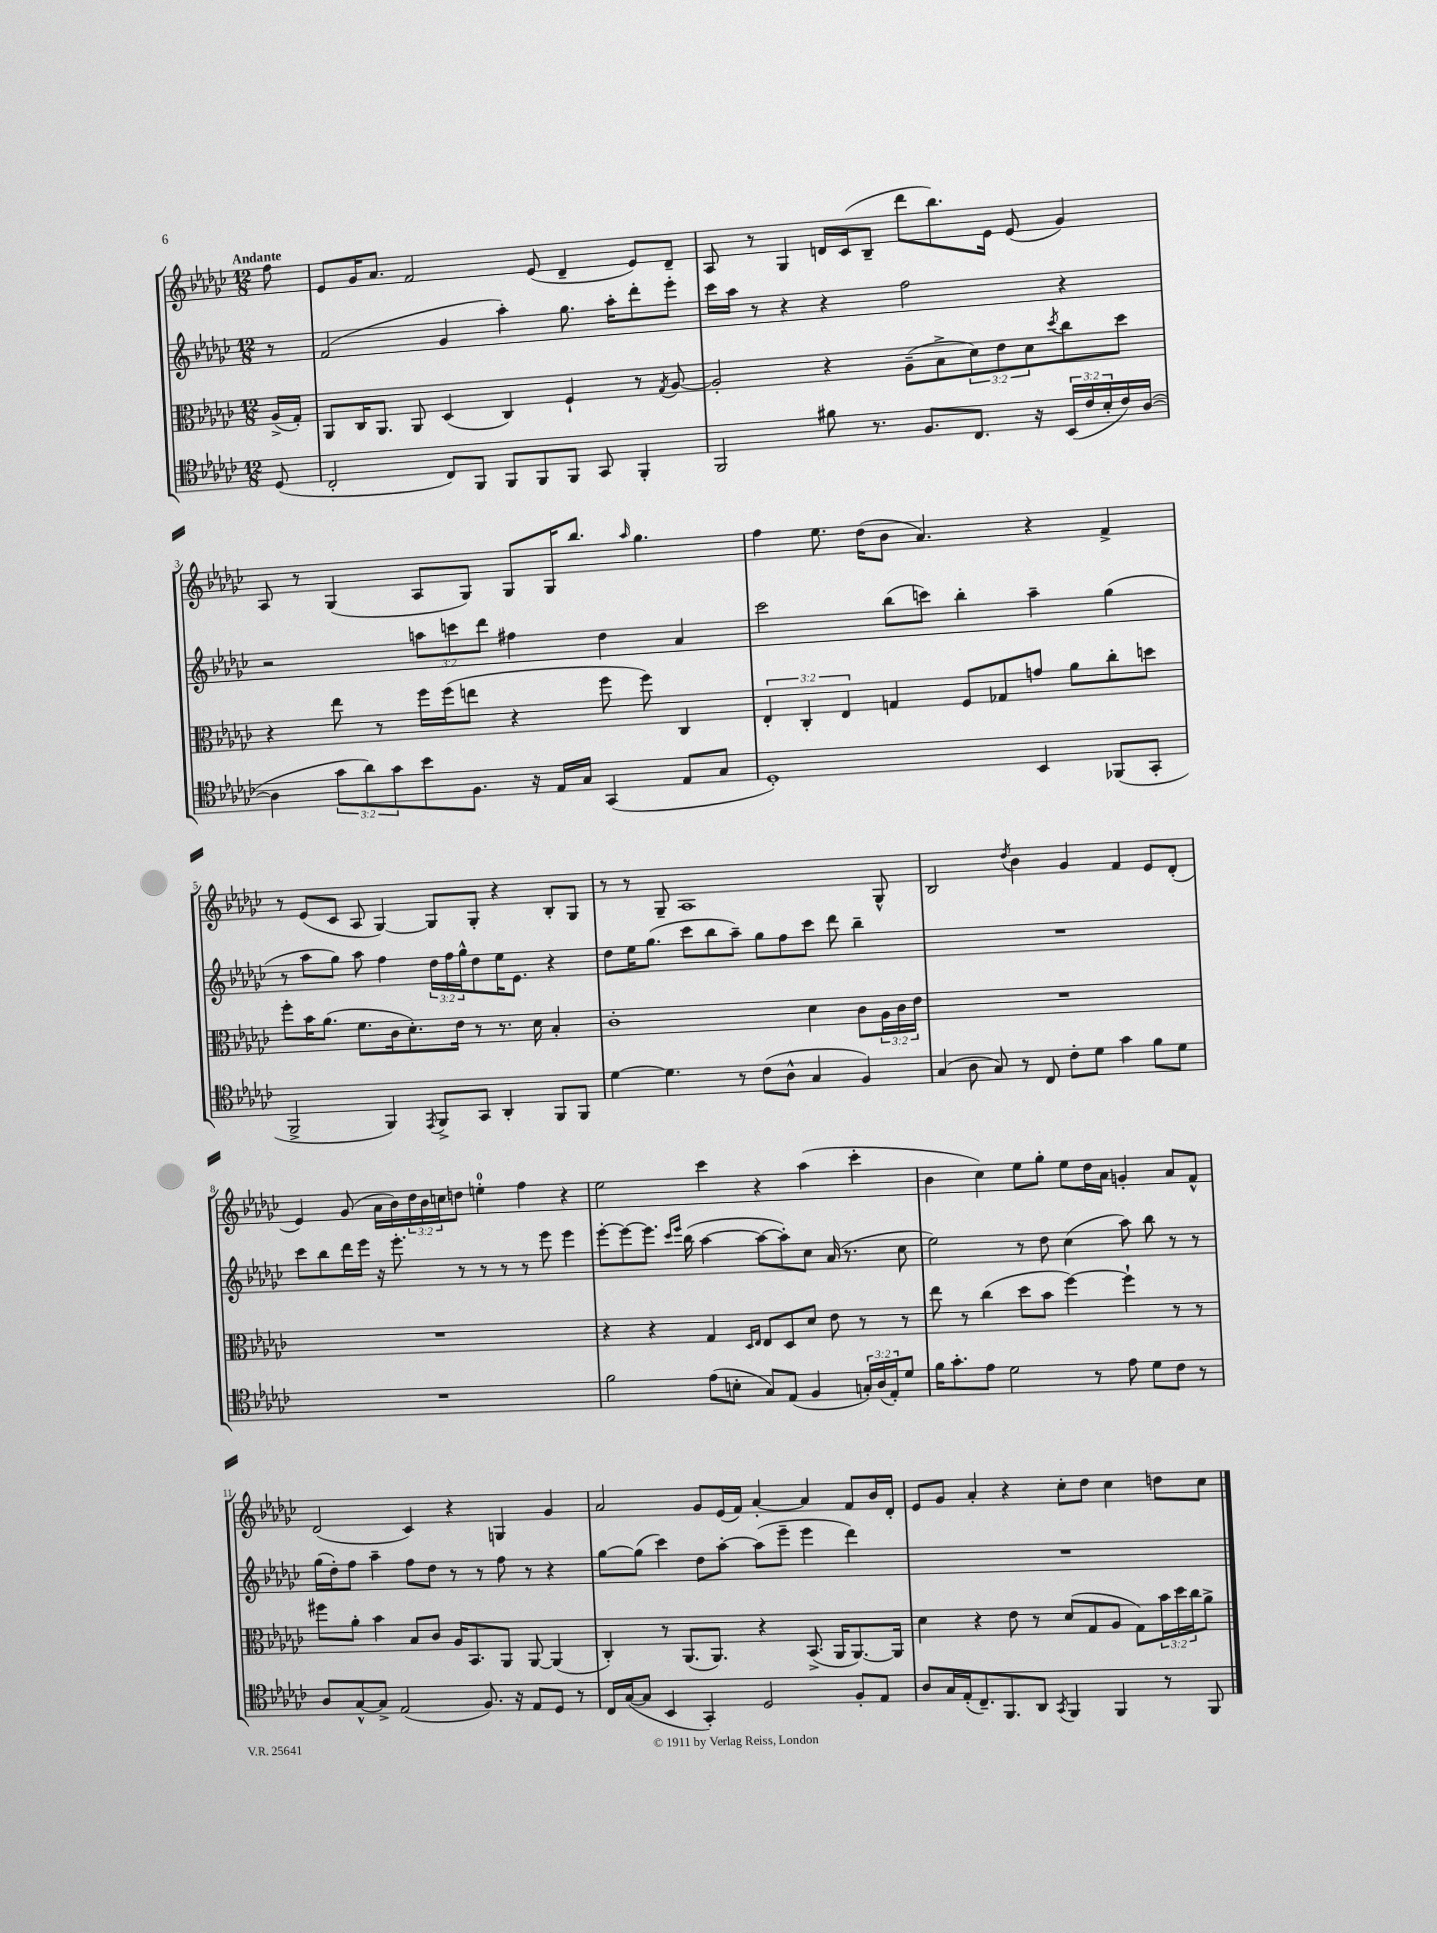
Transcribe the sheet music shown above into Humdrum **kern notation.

**kern	**kern	**kern	**kern
*staff4	*staff3	*staff2	*staff1
*clefC4	*clefC3	*clefG2	*clefG2
*k[b-e-a-d-g-c-]	*k[b-e-a-d-g-c-]	*k[b-e-a-d-g-c-]	*k[b-e-a-d-g-c-]
*M12/8	*M12/8	*M12/8	*M12/8
(8D-	(16A-^	8r	8ff
.	16G-')	.	.
=	=	=	=
2C-'	8AA-	(2f	8e-
.	16C-	.	16g-
.	8.AA-	.	8.a-
.	8AA-	.	2f
8C-)	(4D-	4g-	.
8FF	.	.	.
8FF	4C-)	4aa-')	.
8FF	.	.	(8e-
8FF	4F`	8.gg-	4d-~
8GG-	.	.	.
.	.	16aa-'	.
4FF'	8r	8ddd-'	8e-)
.	8qG-	.	.
.	[8A-	8eee-'	8d-~
=	=	=	=
2FF	2A-']	16ccc-	8A-
.	.	16aa-	.
.	.	8r	8r
.	.	4r	4G-
8f#	4r	4r	16d
.	.	.	(16c-
8.r	.	.	8B-~
.	(8A-~	2ff	8ddd-
8.F	.	.	.
.	8B-^	.	8.bb-)
8.C-	12d-)	.	.
.	.	.	16e-
.	12e-	.	.
.	.	.	(8e-
.	12d-	.	.
16r	.	.	.
.	8qdd-	.	.
(24BB-	8cc-	4r	4g-)
24c-	.	.	.
24B-'	.	.	.
16c-)	8dd-	.	.
([16A-	.	.	.
=	=	=	=
4A-]	4r	2r	8A-
.	.	.	8r
12g-	8ee-	.	(4G-
12a-)	.	.	.
.	8r	.	.
12g-	.	.	.
8b-	16ff	12aa	8A-
.	(16ff	.	.
.	.	12ccc	.
8.F	8ee	.	8G-)
.	.	12ddd-	.
.	4r	4ff#	8G-
16r	.	.	.
16E-	.	.	16G-
16G-	.	.	8.bb-
(4GG-	8ff	4dd-	.
.	.	.	16qqaa-
.	8ff)	.	4.gg-
8E-	4C-	4a-	.
8G-	.	.	.
=	=	=	=
1D-')	6E-'	2ccc-	4ff
.	6C-'	.	.
.	.	.	8.ee-
.	6E-	.	.
.	.	.	(16dd-
.	4G	(8bb-	8b-
.	.	8ccc)	4.a-)
.	8F	4bb-'	.
.	8G-	.	.
4BB-	8g	4aa-~	4r
.	8a-	.	.
(8FF-	8cc-'	(4gg-	4f^
8GG-'	8dd	.	.
=	=	=	=
2FF^	8ff'	8r	8r
.	16b-	8aa-	(8e-
.	(8.a-	.	.
.	.	8gg-)	8c-
.	8.f	8aa-	8A-
4FF)	.	4ff	[4G-)
.	16c-	.	.
.	8.d-')	.	.
8qEE-	.	.	.
8FF^	.	24dd-	8G-]
.	.	24ff	.
.	16e-	.	.
.	.	24gg-^^	.
8GG-	8r	8dd-	8G-'
4AA-'	8.r	16ee-	4r
.	.	8.e-	.
.	16d-	.	.
8FF	4B-'	4r	8B-'
8FF	.	.	8G-
=	=	=	=
[4d-	1c-'	8dd-	8r
.	.	16ee-	8r
.	.	(8.gg-	.
4.d-]	.	.	8G-~
.	.	8ccc-	1A-
.	.	8bb-	.
8r	.	8aa-~)	.
(8c-	.	8gg-	.
8A-^^	.	8ff	.
4G-	4d-	8ccc-	.
.	.	8ddd-	.
4F)	8c-	4bb-~	.
.	24A-	.	8G-^^
.	24c-	.	.
.	24e-	.	.
=	=	=	=
(4G-	1.r	1.r	2B-
8A-	.	.	.
8G-)	.	.	.
.	.	.	8qdd-
8r	.	.	4b-
8C-	.	.	.
8c-'	.	.	4g-
8d-	.	.	.
4g-	.	.	4f
8f	.	.	8e-
8d-	.	.	(8d-'
=	=	=	=
1.r	1.r	8ccc-	4e-)
.	.	8bb-	.
.	.	16ddd-	(8g-
.	.	16eee-	.
.	.	16r	16a-
.	.	8.eee-'	16b-)
.	.	.	24dd-
.	.	.	24b-
.	.	.	24cc
.	.	8r	8dd
.	.	8r	4ee'
.	.	8r	.
.	.	8r	4ff
.	.	8eee-	.
.	.	4eee-	4r
=	=	=	=
2f	4r	[8eee-'	2ee-
.	.	8eee-_	.
.	4r	8.eee-]	.
.	.	16qqccc-	.
.	.	16qqeee-	.
.	.	(16bb-	.
(8e-	4G-	[4aa-	4ccc-
8B'	.	.	.
.	16qqD-	.	.
.	16qqE-	.	.
8G-)	8E-	8aa-_	4r
(8E-	8D-	8aa-'])	.
4F	8d-	8cc-	(4aa-
.	8e-	(16a-	.
.	.	8.r	.
24G')	8r	.	4ccc-'
(24A-	.	.	.
24E-')	.	.	.
8d-	8r	8cc-	.
=	=	=	=
16f	8ee-	2ee-)	4b-
8.g-'	.	.	.
.	8r	.	.
8e-	(4cc-	.	4cc-)
2d-	.	.	.
.	8dd-	8r	8ee-
.	8b-	8dd-	8gg-'
.	[4ff)	(4cc-	8ee-
8r	.	.	16dd-
.	.	.	16a-
8e-	4ff`]	8aa-)	4g'
8d-	.	8bb-	.
8c-	8r	8r	8a-
8r	8r	8r	8f^^
=	=	=	=
8A-	8ff#	(16gg-	(2d-
.	.	16dd-')	.
[8G-^^	8a-'	8ff	.
8G-^]	4b-	4aa-~	.
(2E-	.	.	.
.	8B-	8ff	4c-)
.	8c-	8dd-	.
.	16A-	8r	4r
.	8.BB-	.	.
8.F)	.	8r	.
.	8AA-	8ff	4G
16r	.	.	.
8E-	[8AA-	8r	.
8D-	(4AA-]	4r	4g-
8r	.	.	.
=	=	=	=
16C-	4C-')	[8gg-	2a-
([16G-	.	.	.
8G-]	.	(8gg-]	.
4BB-	8r	4ccc-)	.
.	(8.AA-	.	.
4GG-')	.	8dd-	8g-
.	8.AA-)	.	.
.	.	[8aa-'	(16e-
.	.	.	16f)
2D-	4r	(8aa-]	[4a-'
.	.	8eee-~	.
.	(8.BB-^	4eee-	4a-]
.	16AA-	.	.
8F'	[8.AA-)	4ddd-)	8f
8E-	.	.	16b-
.	16AA-]	.	16d-'
=	=	=	=
8A-	4d-	1.r	8e-
16G-	.	.	8g-
(16E-'	.	.	.
8.C-~)	4r	.	4a-'
8.FF	.	.	.
.	8e-	.	4r
8AA-	8r	.	.
8qGG-	.	.	.
4FF	(8d-	.	8cc-'
.	8G-	.	8dd-
4FF	8A-	.	4cc-
.	8G-)	.	.
8r	24b-	.	8dd
.	24dd-	.	.
.	24cc-	.	.
8FF	8a-^	.	8cc-
==	==	==	==
*-	*-	*-	*-
